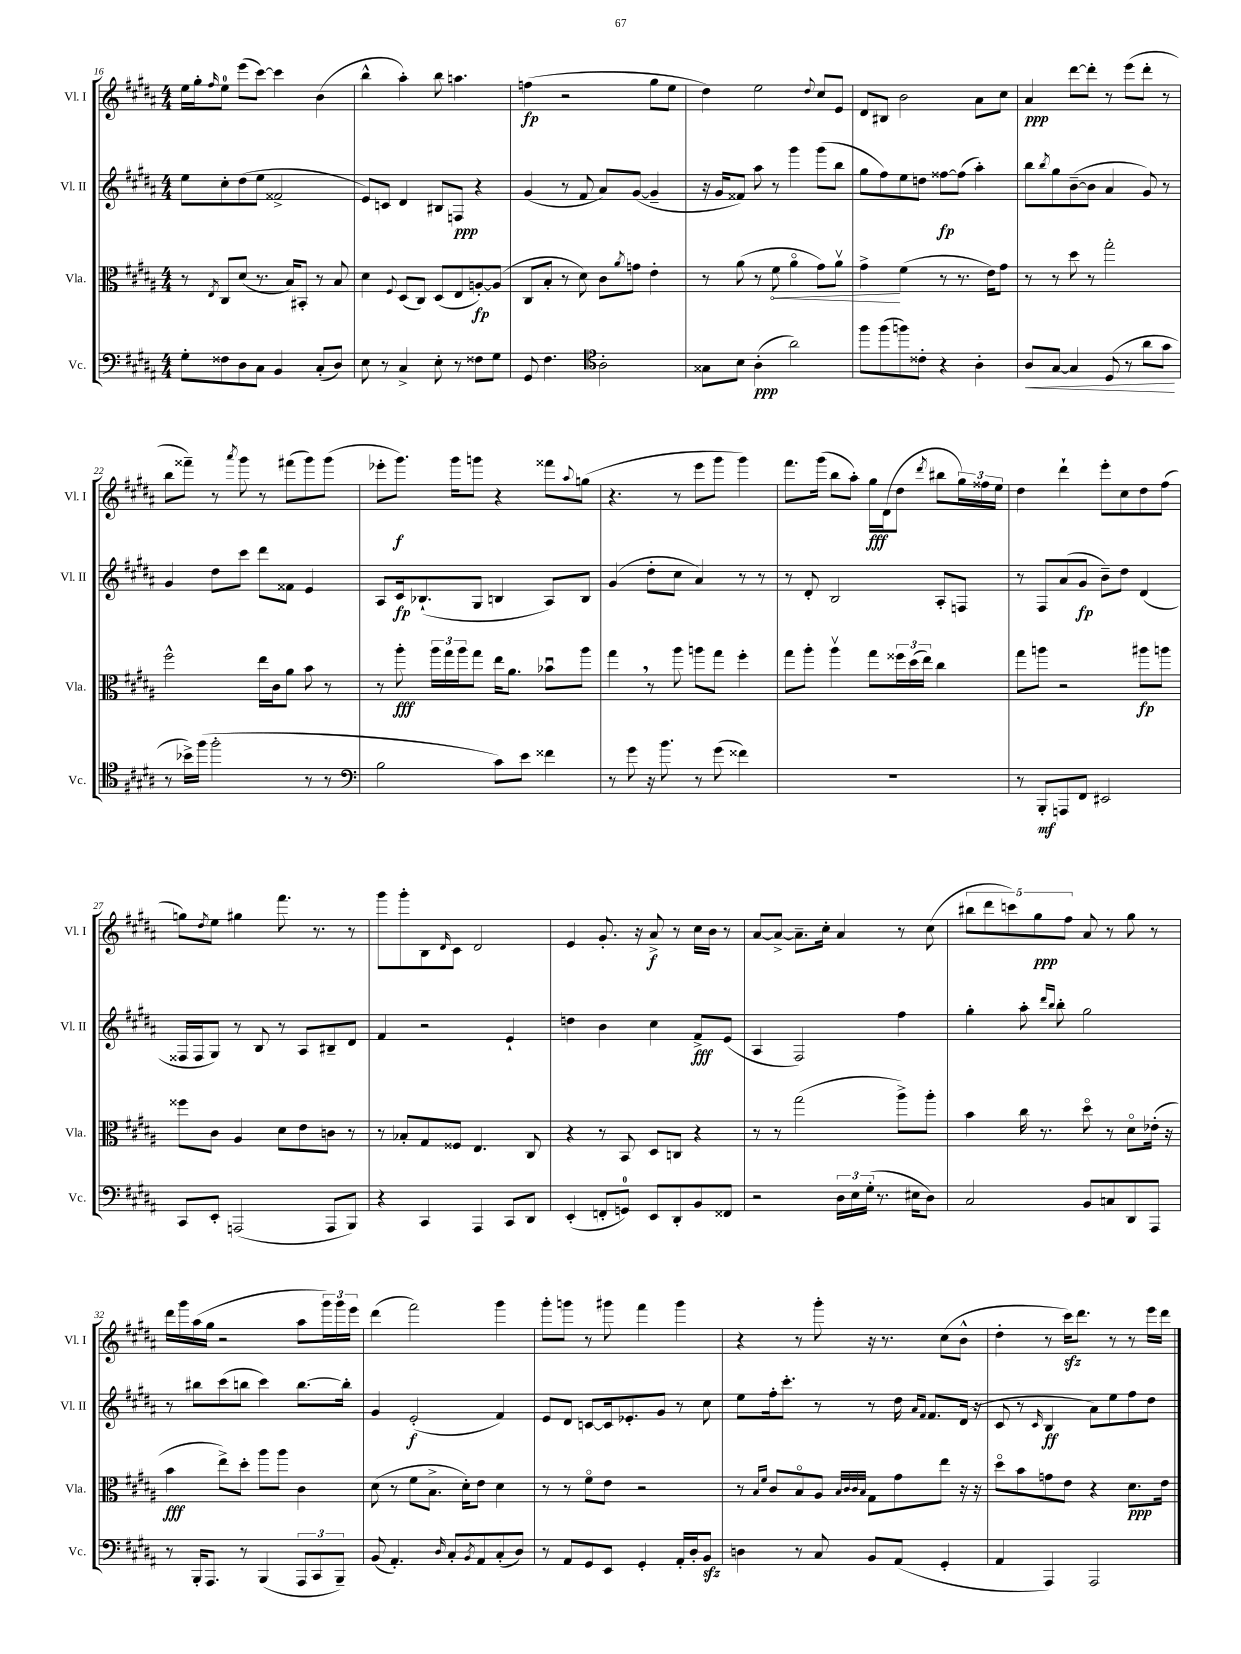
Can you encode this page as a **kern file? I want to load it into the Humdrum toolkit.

**kern	**kern	**kern	**kern
*staff4	*staff3	*staff2	*staff1
*clefF4	*clefC3	*clefG2	*clefG2
*k[f#c#g#d#a#]	*k[f#c#g#d#a#]	*k[f#c#g#d#a#]	*k[f#c#g#d#a#]
*M4/4	*M4/4	*M4/4	*M4/4
8G#'	8r	8ee	16ee
.	.	.	16gg#'
.	8qE	.	16qqff#
8F##	8C#	8cc#'	8ee
8D#	(8d#	(8dd#	(8eee
8C#	8.r	8ee	[8ccc#)
4BB	.	2f##^	4ccc#]
.	16B)	.	.
.	8BB#'	.	.
(8C#'	8r	.	(4b
8D#)	8B	.	.
=	=	=	=
8E	4d#	8e)	4bb^^
8r	.	8c	.
.	8qqF#	.	.
4C#^	(8D#	4d#	4aa#')
.	8C#)	.	.
8E'	(8D#	8B#	8bb
8r	8E	8F	4.aa
8F##	[8A')	4r	.
8G#	(8A]	.	.
=	=	=	=
8GG#	8C#	(4g#	(4ff
4.F#	8B'	.	.
.	8r	8r	2r
.	8d#)	8f#	.
*clefC4	*	*	*
2A#'	8c#	8a#)	.
.	8qa#	.	.
.	8g	([8g#	.
.	4e'	4g#~]	8gg#
.	.	.	8ee
=	=	=	=
8G##	8r	16r	4dd#)
.	.	16g#	.
8B	(8a#	8f##)	.
(4A#'	8r	8aa#	2ee
.	8f#	8r	.
2a#)	4a#o	4ggg#	.
.	.	.	8qqdd#
.	8g#)	(8ggg#	8cc#
.	8a#v	8bb	8e
=	=	=	=
8ff#	4g#^	8gg#	8d#
(8ff#	.	8ff#)	8B#
8ff)	(4f#	8ee	2b
8c##'	.	8dd	.
4r	8r	[8ff##	.
.	8.r	(8ff##]	.
4A#'	.	4aa#')	8a#
.	16e)	.	.
.	8g#	.	8cc#
=	=	=	=
8A#	8r	8bb	4a#
.	.	8qbb	.
[8G#	8r	8gg#	.
4G#]	8dd#	([8b~	[8ddd#
.	8r	8b]	8ddd#']
(8D#	2gg#'	4a#	8r
8r	.	.	(8eee
8a#	.	8g#)	8ddd#'
8g#	.	8r	8r
=	=	=	=
8r	2ff#^^	4g#	8bb
16b-^)	.	.	8fff##~)
(16ff#	.	.	.
2ff#'	.	8dd#	8r
.	.	.	8qaaa#
.	.	8ccc#	8ggg#
.	16ee	8ddd#	8r
.	16c#	.	.
.	8a#	8f##	(8fff#
8r	8b	4e	8ggg#)
8r	8r	.	(8ggg#
=	=	=	=
*clefF4	*	*	*
2B	8r	8A#	8eee-'
.	8aa#'	16c#	8.ggg#)
.	.	(8.B-`	.
.	24aa#	.	.
.	24gg#	.	.
.	.	.	16ggg#
.	24aa#	.	.
.	8gg#	8G#	8ggg
8c#)	16ee	4B	4r
.	8.a#	.	.
8e	.	.	.
4f##	8b-u	8A#)	8fff##
.	.	.	8qqaa#
.	8aa#	8B	(8gg
=	=	=	=
8r	4gg#	(4g#	4.r
8g#	.	.	.
16r	8r	8dd#'	.
8.b	.	.	.
.	8aa#	8cc#	8r
8r	8aa	4a#)	8eee
(8g#	8gg#	.	8ggg#
4f##)	4ff#'	8r	4ggg#)
.	.	8r	.
=	=	=	=
1r	8gg#	8r	8.fff#
.	8aa#'	8d#'	.
.	.	.	(16ggg#
.	4aa#v	2B	8bb
.	.	.	8aa#')
.	8gg#	.	16gg#
.	.	.	(16d#
.	24ff##	.	8dd#
.	(24dd#	.	.
.	24ee)	.	.
.	.	.	8qddd#
.	4cc#	8A#'	8bb#
.	.	8F	24gg#)
.	.	.	24ff##
.	.	.	24ee
=	=	=	=
8r	8gg#	8r	4dd#
8BBB'	8aa	8F#	.
8AAA	2r	(8a#	4ddd#`
8FF#	.	8g#	.
2EE#	.	8b~)	8eee'
.	.	8dd#	8cc#
.	8aa#	(4d#	8dd#
.	8aa	.	(8ff#
=	=	=	=
8CC#	8ff##	16F##	8gg)
.	.	16F##	.
.	.	.	8qdd#
8EE'	8c#	8G#)	8ee
(2AAA	4A#	8r	4gg#
.	.	8B	.
.	8d#	8r	8.fff#
.	8e	8A#	.
.	.	.	8.r
8AAA	8c	8B#~	.
8BBB)	8r	8d#	8r
=	=	=	=
4r	8r	4f#	8ggg#
.	8B-'	.	8ggg#'
4CC#	8G#	2r	8B
.	.	.	16qqd#
.	8F##	.	8c#
4AAA#	4.E	.	2d#
8CC#	.	4e`	.
8DD#	8C#	.	.
=	=	=	=
(4EE'	4r	4dd	4e
8FF'	8r	4b	8.g#'
8GG)	8BB	.	.
.	.	.	16r
8EE	8D#	4cc#	8a#^
8DD#'	8C	.	8r
8BB	4r	8f#^	16cc#
.	.	.	16b
8FF##	.	(8e	8r
=	=	=	=
2r	8r	4A#	[8a#
.	8r	.	8a#^_
.	(2gg#	2F#)	8.a#~]
.	.	.	16cc#'
24D#	.	.	4a#
24E	.	.	.
(24G#'	.	.	.
8.r	.	.	.
.	8aa#^)	4ff#	8r
16E#	.	.	.
8D#)	8aa#'	.	(8cc#
=	=	=	=
2C#	4b	4gg#'	10bb#
.	.	.	10ddd#
.	.	.	10ccc)
.	16cc#	8aa#'	.
.	.	.	10gg#
.	8.r	.	.
.	.	16qqddd#	.
.	.	16qqbb	.
.	.	8bb'	.
.	.	.	10ff#
8BB	8dd#o	2gg#	8a#
8C	8r	.	8r
8DD#	8d#o	.	8gg#
8AAA#	(16e-'	.	8r
.	16r	.	.
=	=	=	=
8r	4b	8r	16ddd#
.	.	.	16ggg#
16BBB'	.	8bb#	(16aa#
8.AAA#	.	.	16gg#
.	8ee^)	(8ccc#	2r
8r	8dd#'	8bb	.
(4BBB	8aa#	4ccc#)	.
.	8aa#	.	.
12AAA#	4c#	[8.bb	8aa#
12CC#	.	.	.
.	.	.	24ggg#)
12BBB~)	.	.	24ggg#
.	.	16bb']	.
.	.	.	24eee
=	=	=	=
(8BB	(8d#	4g#	(4ddd#
4.AA#')	8r	.	.
.	8f#	(2e'	2fff#)
.	8.B^	.	.
16qqD#	.	.	.
8C#'	.	.	.
.	16d#')	.	.
8qBB	.	.	.
8AA#	8e	.	.
(8C#'	4d#	4f#)	4ggg#
8D#)	.	.	.
=	=	=	=
8r	8r	8e	8ggg#'
8AA#	8r	8d#	8ggg
8GG#	8f#o	[8c	8r
8EE	8e	16c]	8ggg#
.	.	8.e-'	.
4GG#'	2r	.	4fff#
.	.	8g#	.
16AA#'	.	8r	4ggg#
16D#'	.	.	.
8BB	.	8cc#	.
=	=	=	=
4D	8r	8ee	4r
.	16qqB	.	.
.	16qqf#	.	.
.	8c#	16ff#'	.
.	.	8.ccc#'	.
8r	8Bo	.	8r
8C#	8A#	8r	8ggg#'
.	32qqB	.	.
.	32qqc#	.	.
.	32qqc#	.	.
.	32qqB	.	.
8BB	8G#	8r	16r
.	.	.	8.r
(8AA#	8g#	16dd#	.
.	.	16qqa#	.
.	.	16qqf#	.
.	.	8.f#	.
4GG#'	8ee	.	(8cc#
.	16r	(16d#	8b^^
.	16r	16r	.
=	=	=	=
4AA#	8dd#o	8c#	4dd#'
.	8b	8r	.
.	.	16qqc#	.
4AAA#)	8g	4B	8r
.	8e	.	16ccc#)
.	.	.	8.ddd#
2AAA#	4r	8a#)	.
.	.	8ee	8r
.	8.d#	8ff#	8r
.	.	8dd#	16eee
.	16e	.	16ddd#
==	==	==	==
*-	*-	*-	*-
